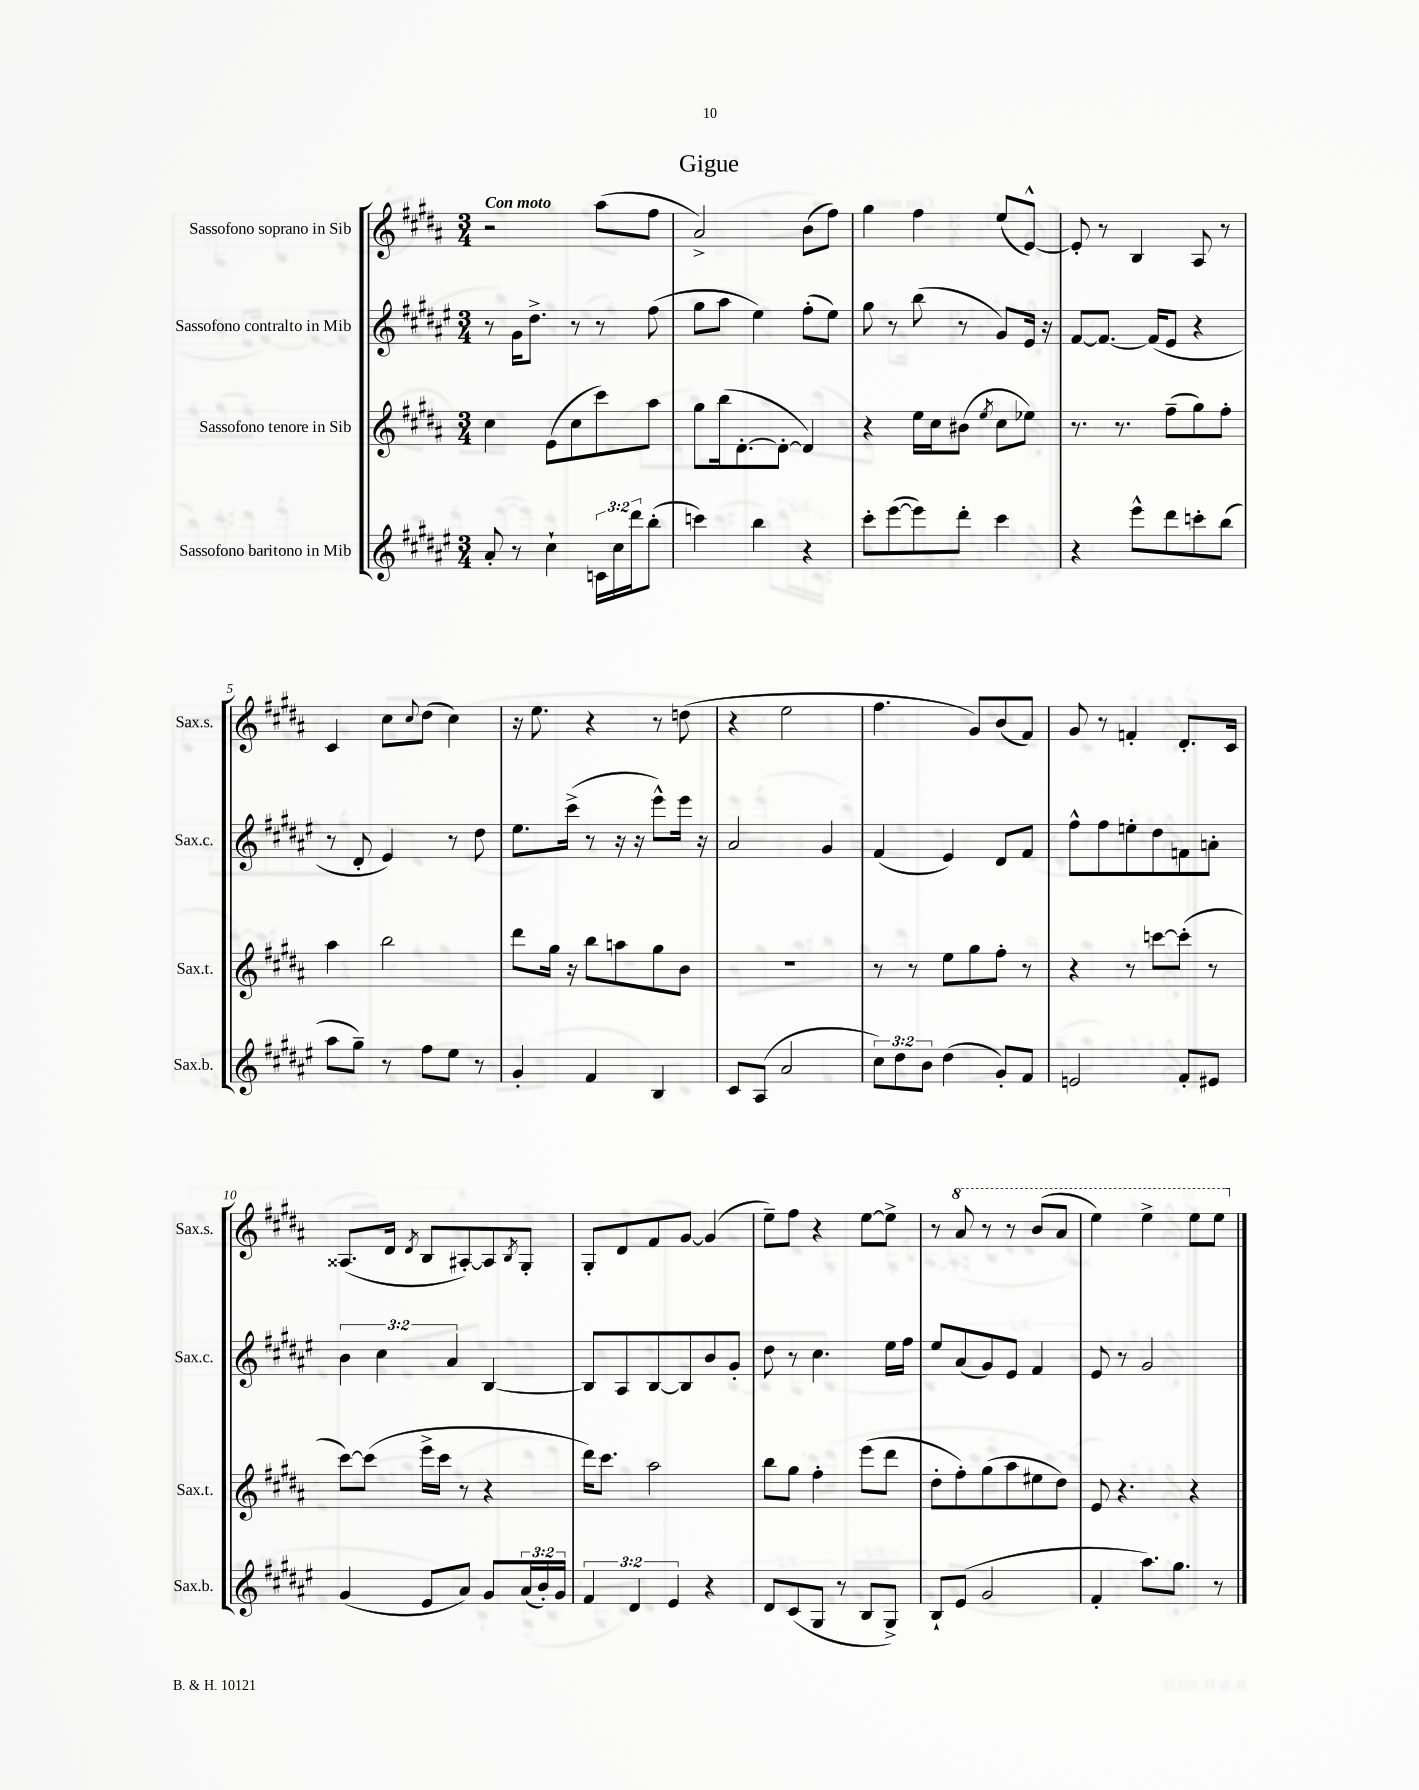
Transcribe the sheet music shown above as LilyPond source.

\header { title = "Gigue" }
<<
\new StaffGroup <<
\new Staff = "s0" \with { instrumentName = "Sassofono soprano in Sib" shortInstrumentName = "Sax.s." } {
    \clef treble \key b \major \numericTimeSignature \time 3/4 \tempo "Con moto"
    r2 ais''8( fis''8 |
    ais'2->) b'8( fis''8) |
    gis''4 fis''4 e''8( e'8~-^) |
    e'8-. r8 b4 ais8 r8 |
    cis'4 cis''8 \appoggiatura { cis''8 } dis''8( cis''4) |
    r16 e''8. r4 r8 d''8( |
    r4 e''2 |
    fis''4. gis'8) b'8( fis'8) |
    gis'8 r8 f'4-. dis'8.-. cis'16 |
    aisis8.( dis'16 \acciaccatura { dis'8 } b8 ais8~-.) ais8 \acciaccatura { b8 } gis8-. |
    gis8-. dis'8 fis'8 gis'8~ gis'4( |
    e''8--) fis''8 r4 e''8~ e''8-> |
    r8 \ottava #1 ais''8 r8 r8 b''8( ais''8 |
    e'''4) e'''4-> e'''8 e'''8 \ottava #0 \bar "|." |
}
\new Staff = "s1" \with { instrumentName = "Sassofono contralto in Mib" shortInstrumentName = "Sax.c." } {
    \clef treble \key fis \major \numericTimeSignature \time 3/4 \override Staff.TupletNumber.text = #tuplet-number::calc-fraction-text
    r8 gis'16 dis''8.-> r8 r8 fis''8( |
    gis''8 ais''8 eis''4) fis''8-.( eis''8) |
    gis''8 r8 b''8( r8 gis'8) eis'16 r16 |
    fis'8~ fis'8.~ fis'16( eis'8 r4 |
    r8 dis'8-. eis'4) r8 dis''8 |
    eis''8. cis'''16->( r8 r16 r16 eis'''8-^) eis'''16 r16 |
    ais'2 gis'4 |
    fis'4( eis'4) dis'8 fis'8 |
    fis''8-^ fis''8 e''8-. dis''8 f'8 a'8-. |
    \tuplet 3/2 { b'4 cis''4 ais'4 } b4~ |
    b8 ais8 b8~ b8 b'8 gis'8-. |
    dis''8 r8 cis''4. eis''16 fis''16 |
    eis''8 ais'8( gis'8) eis'8 fis'4 |
    eis'8 r8 gis'2 \bar "|." |
}
\new Staff = "s2" \with { instrumentName = "Sassofono tenore in Sib" shortInstrumentName = "Sax.t." } {
    \clef treble \key b \major \numericTimeSignature \time 3/4
    cis''4 e'8( cis''8 cis'''8) ais''8 |
    gis''8 b''16( dis'8.~-. dis'8~-. dis'4) |
    r4 e''16 cis''16 bis'8( \acciaccatura { e''8 } cis''8 ees''8) |
    r8. r8. fis''8--( gis''8) fis''8-. |
    ais''4 b''2 |
    dis'''8 gis''16 r16 b''8 a''8 gis''8 b'8 |
    R2. |
    r8 r8 e''8 gis''8 fis''8-. r8 |
    r4 r8 c'''8~ c'''8-.( r8 |
    cis'''8~) cis'''8( e'''16-> cis'''16 r8 r4 |
    dis'''16) cis'''8. ais''2 |
    b''8 gis''8 fis''4-. e'''8( dis'''8 |
    dis''8-. fis''8-.) gis''8( ais''8 eis''8 dis''8) |
    e'8 r4. r4 \bar "|." |
}
\new Staff = "s3" \with { instrumentName = "Sassofono baritono in Mib" shortInstrumentName = "Sax.b." } {
    \clef treble \key fis \major \numericTimeSignature \time 3/4 \override Staff.TupletNumber.text = #tuplet-number::calc-fraction-text
    ais'8-. r8 cis''4-! \tuplet 3/2 { c'16 cis''16 dis'''16 } b''8-.( |
    c'''4) b''4 r4 |
    cis'''8-. eis'''8~( eis'''8) dis'''8-. cis'''4 |
    r4 eis'''8-^ dis'''8 c'''8-. b''8( |
    ais''8 gis''8--) r8 fis''8 eis''8 r8 |
    gis'4-. fis'4 b4 |
    cis'8 ais8( ais'2 |
    \tuplet 3/2 { cis''8) dis''8 b'8 } dis''4( gis'8-.) fis'8 |
    e'2 fis'8-. eis'8 |
    gis'4( eis'8 ais'8) gis'8 \tuplet 3/2 { ais'16( b'16-.) gis'16 } |
    \tuplet 3/2 { fis'4 dis'4 eis'4 } r4 |
    dis'8 cis'8( gis8 r8 b8 gis8->) |
    b8-! eis'8( gis'2 |
    fis'4-. ais''8.) gis''8. r8 \bar "|." |
}
>>
>>
